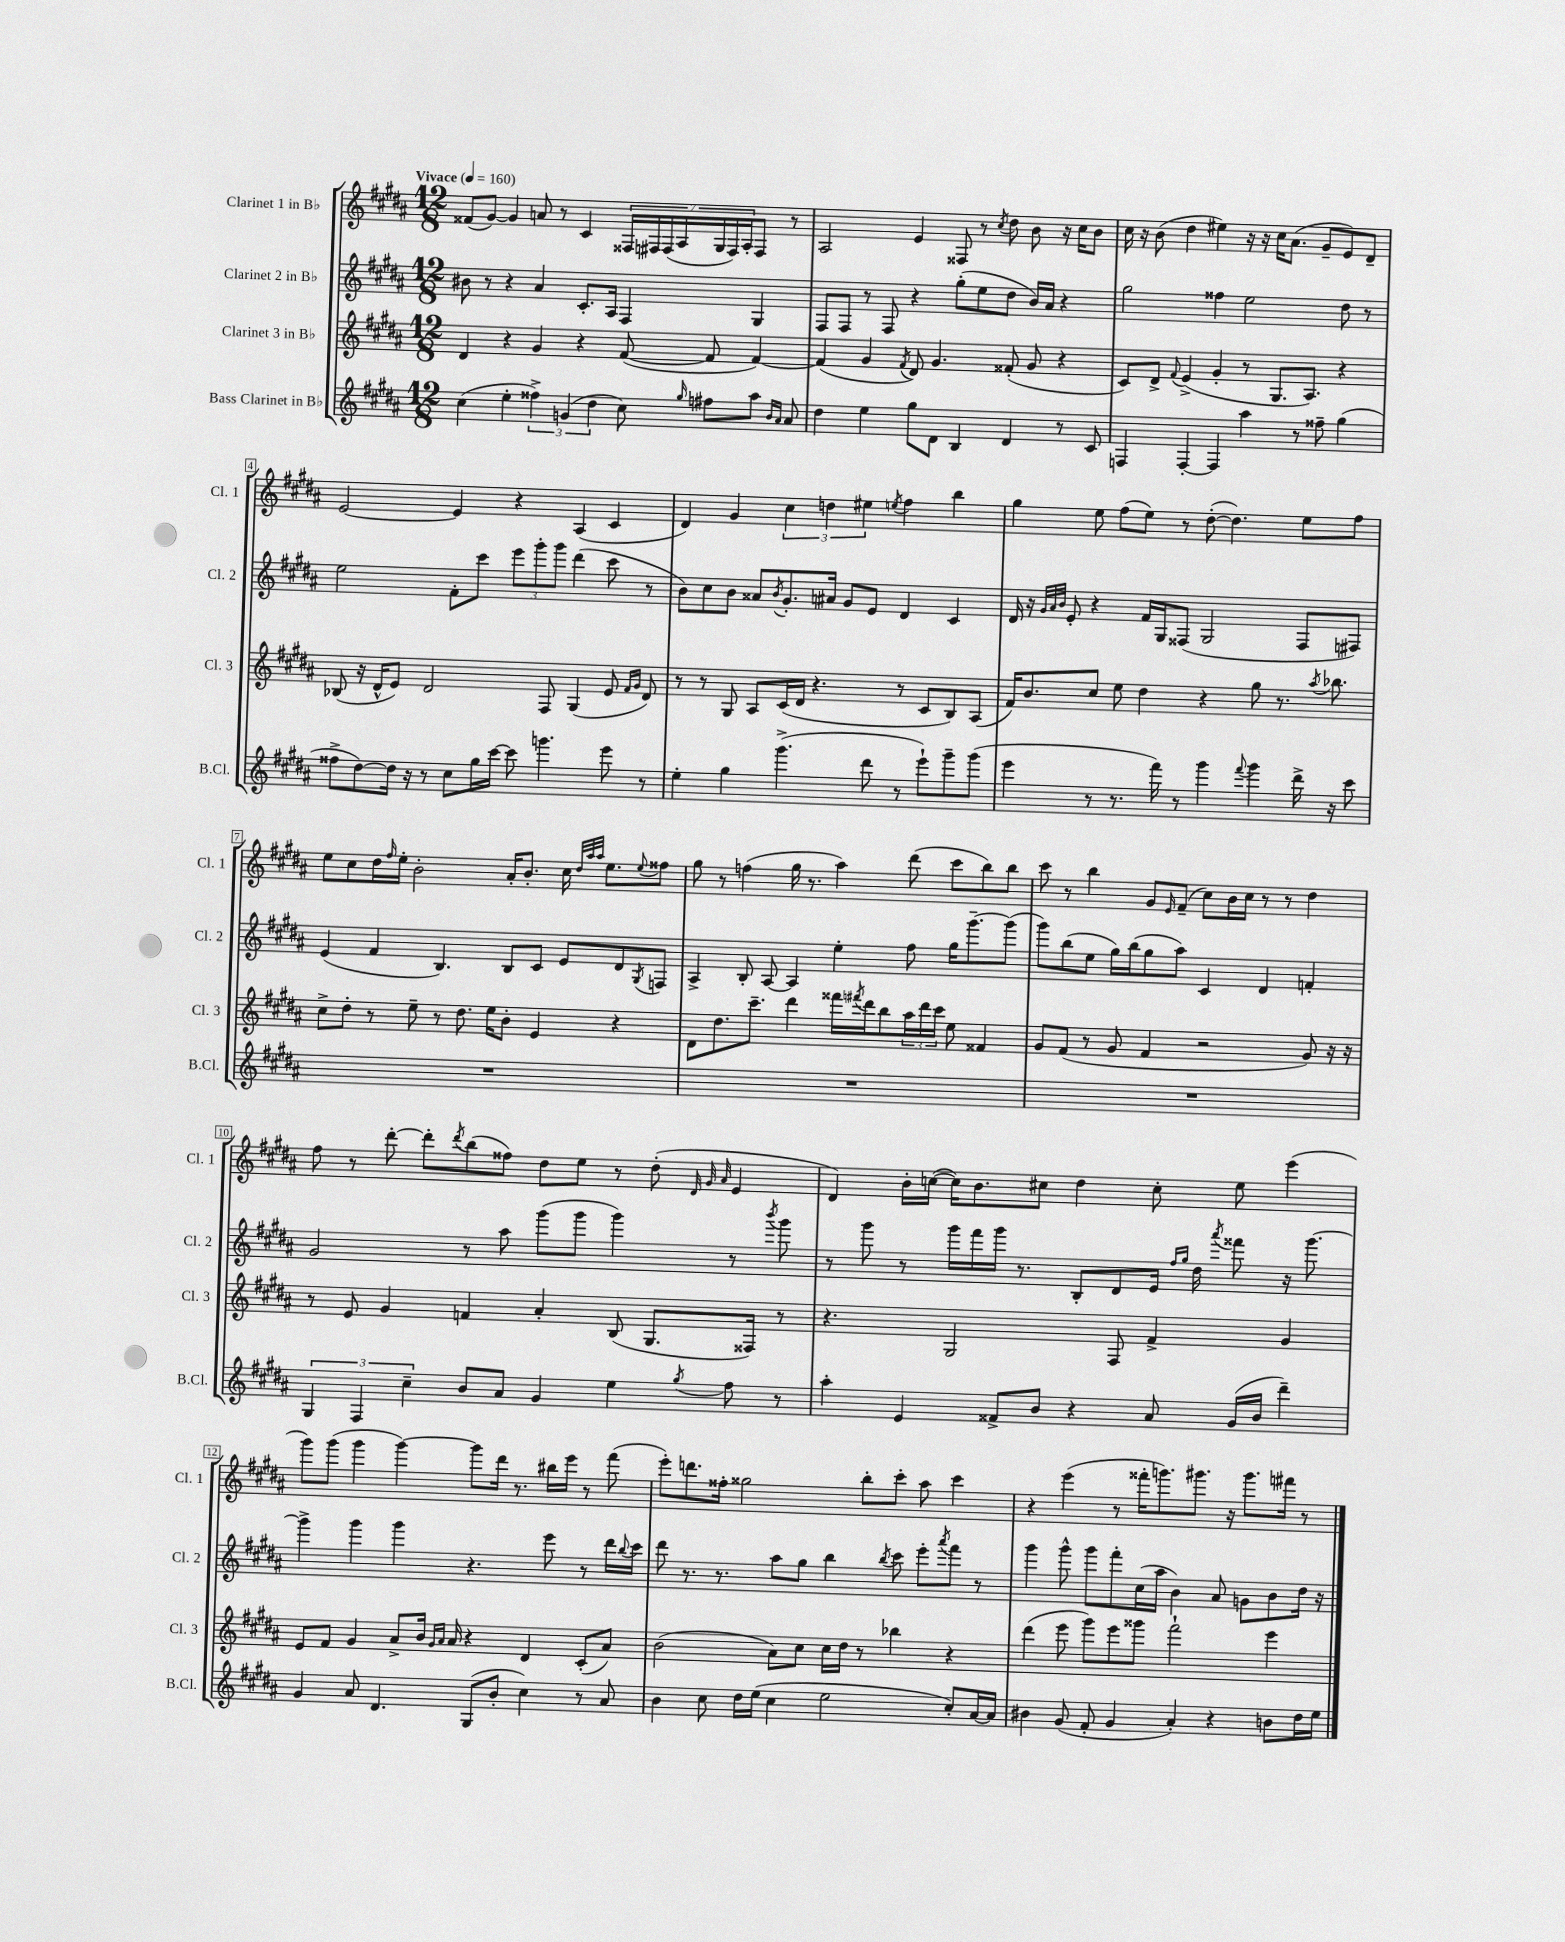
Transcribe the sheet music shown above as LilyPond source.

<<
\new StaffGroup <<
\new Staff = "s0" \with { instrumentName = "Clarinet 1 in Bb" shortInstrumentName = "Cl. 1" } {
    \clef treble \key b \major \numericTimeSignature \time 12/8 \tempo "Vivace" 4 = 160
    fisis'8( gis'8~) gis'4 a'8 r8 cis'4 \tuplet 7/4 { fisis16 fis16 fis16( ais16 gis16 fis16) ais16-. } fis8 r8 |
    ais2 e'4 fisis8 r8 \acciaccatura { cis''8 } dis''8 b'8 r16 cis''16 b'8 |
    cis''16 r16 b'8( dis''4 eis''4) r16 r16 cis''16 ais'8.( gis'8-- e'8) dis'8-- |
    e'2~ e'4 r4 ais4( cis'4 |
    dis'4) gis'4 \tuplet 3/2 { cis''4 d''4 eis''4 } \acciaccatura { e''8 } fis''4 b''4 |
    gis''4 e''8 fis''8( e''8) r8 dis''8~-.( dis''4.) e''8 fis''8 |
    e''8 cis''8 dis''16 \grace { fis''16 } e''16-. b'2-. ais'16-. b'8.-. cis''16 \grace { dis''32 ais''32 ais''32 } e''8. \appoggiatura { e''8 } fisis''8 |
    gis''8 r8 f''4( gis''16 r8. ais''4) dis'''8( cis'''8 b''8) b''8 |
    cis'''8 r8 b''4 gis'8 \grace { e'16 } fis'8--( cis''8) b'16 cis''16 r8 r8 dis''4 |
    fis''8 r8 dis'''8~-. dis'''8-. \acciaccatura { dis'''8 } b''8( fisis''8) dis''8 e''8 r8 dis''8-.( \grace { dis'32 gis'32 ais'32 } e'4 |
    dis'4) b'16-. c''16~( c''16) b'8. cis''8 dis''4 cis''8-. e''8 e'''4( |
    gis'''8) gis'''8( gis'''4 gis'''4~) gis'''8 dis'''16 r8. bis''16 e'''16 r8 fis'''8( |
    e'''8-.) d'''8. fisis''16-. gisis''2 b''8-. cis'''8-. ais''8 cis'''4 |
    r4 e'''4( r8 fisis'''16-. g'''8.) gis'''8. r16 gis'''8. fis'''16 r8 \bar "|." |
}
\new Staff = "s1" \with { instrumentName = "Clarinet 2 in Bb" shortInstrumentName = "Cl. 2" } {
    \clef treble \key b \major \numericTimeSignature \time 12/8
    bis'8 r8 r4 ais'4 cis'8.-. ais16 fis4 gis4 |
    fis8 fis8 r8 fis8 r4 gis''8-.( e''8 dis''8 b'16) ais'16 r4 |
    gis''2 fisis''4 e''2 dis''8 r8 |
    e''2 fis'8-. cis'''8 \tuplet 3/2 { e'''8 gis'''8-. gis'''8 } dis'''4( cis'''8 r8 |
    b'8) cis''8 b'8 aisis'8 \acciaccatura { b'8 } gis'8.-. ais'16 gis'8 e'8 dis'4 cis'4 |
    dis'16 r16 \grace { gis'32 ais'32 b'32 } e'8-. r4 fis'16 gis16 fisis8( gis2 fisis8 fis8) |
    e'4( fis'4 b4.) b8 cis'8 e'8 dis'8 \acciaccatura { gis8 } f8 |
    ais4-> b8-. ais8~ ais4 e''4-. fis''8 gis''16 gis'''8.~-- gis'''8( |
    gis'''8) b''8( e''8 gis''16) b''16( gis''8 ais''8) cis'4 dis'4 f'4-. |
    gis'2 r8 ais''8 gis'''8( gis'''8 gis'''4) r8 \acciaccatura { b'''8 } gis'''8 |
    r8 gis'''8 r8 gis'''16 fis'''16 gis'''16 r8. b8-. dis'8 e'16 \grace { fis''16 gis''16 } dis''16 \acciaccatura { ais'''8 } fisis'''8 r16 gis'''8.~ |
    gis'''4-> gis'''4 gis'''4 r4. e'''8 r8 dis'''16 \appoggiatura { b''8 } cis'''16 |
    dis'''8 r8. r8. ais''8 gis''8 b''4 \acciaccatura { b''8 } cis'''8 e'''8-. \acciaccatura { ais'''8 } fis'''8 r8 |
    gis'''4 gis'''8-^ gis'''8 fis'''8-. cis''16( ais''16 b'4) ais'8 g'8 b'8 dis''16 r16 \bar "|." |
}
\new Staff = "s2" \with { instrumentName = "Clarinet 3 in Bb" shortInstrumentName = "Cl. 3" } {
    \clef treble \key b \major \numericTimeSignature \time 12/8
    dis'4 r4 gis'4 r4 fis'8~( fis'8 fis'4~) |
    fis'4( gis'4 \acciaccatura { fis'8 } dis'8) gis'4. fisis'8-.( gis'8 r4 |
    cis'8) dis'8-> \appoggiatura { fis'8 } e'4->( gis'4-. r8 gis8. ais8.) r4 |
    bes8( r16 dis'16-^ e'8) dis'2 fis8 gis4( e'8 \grace { fis'16 gis'16 } dis'8) |
    r8 r8 gis8 ais8 cis'16( dis'16 r4. r8 cis'8 b8) ais8( |
    fis'16) b'8. cis''8 e''8 dis''4 r4 gis''8 r8. \acciaccatura { ais''8 } bes''8. |
    cis''8-> dis''8-. r8 e''8-- r8 dis''8. e''16 b'8-. e'4 r4 |
    dis'8 dis''8. cis'''8.-- dis'''4 fisis'''16 \acciaccatura { fis'''8 } dis'''16 b''8 \tuplet 3/2 { ais''16 dis'''16 cis'''16 } e''8 fisis'4 |
    gis'8 fis'8( r8 gis'8 fis'4 r2 gis'8) r16 r16 |
    r8 e'8 gis'4 f'4 ais'4-. b8( gis8. fisis16) r8 |
    r4. gis2 fis8 fis'4-> gis'4 |
    e'8 fis'8 gis'4 ais'8-> b'16 \grace { gis'16 ais'16 } ais'16 r4 dis'4 cis'8-.( ais'8) |
    b'2( ais'8) cis''8 cis''16 dis''16 r8 bes''4 r4 |
    dis'''4( e'''8 gis'''8) e'''8 gisis'''8 fis'''2-! e'''4 \bar "|." |
}
\new Staff = "s3" \with { instrumentName = "Bass Clarinet in Bb" shortInstrumentName = "B.Cl." } {
    \clef treble \key b \major \numericTimeSignature \time 12/8
    cis''4( e''4-. \tuplet 3/2 { fisis''4->) g'4( dis''4 } cis''8) \grace { gis''16 } fis''8 ais''8 \grace { b'16 ais'16 } ais'8 |
    dis''4 e''4 gis''8 dis'8 b4 dis'4 r8 cis'8 |
    f4 f4~-. f4 ais''4 r8 fisis''8-- gis''4( |
    fisis''8-> dis''8~) dis''16 r16 r8 cis''8 gis''16 cis'''16~ cis'''8 g'''4. e'''8 r8 |
    e''4-. gis''4 gis'''4.->( dis'''8 r8 e'''8-!) gis'''8-- gis'''8( |
    e'''4 r8 r8. fis'''16) r8 gis'''4 \appoggiatura { fis'''8 } gis'''4 dis'''16-> r16 cis'''8 |
    R1. |
    R1. |
    R1. |
    \tuplet 3/2 { gis4 fis4 cis''4-- } b'8 ais'8 gis'4 e''4 \acciaccatura { gis''8 } fis''8 r8 |
    ais''4-. e'4 fisis'8-> b'8 r4 ais'8 gis'16( b'16 dis'''4--) |
    gis'4 ais'8 dis'4. gis8( b'8-. cis''4) r8 ais'8 |
    b'4 cis''8 dis''16 e''16( cis''4 e''2 cis''8-.) ais'16~ ais'16 |
    bis'4 gis'8( fis'8-. gis'4 ais'4-.) r4 b'8 dis''16 e''16 \bar "|." |
}
>>
>>
\layout { \context { \Score \override BarNumber.stencil = #(make-stencil-boxer 0.1 0.3 ly:text-interface::print) } }
